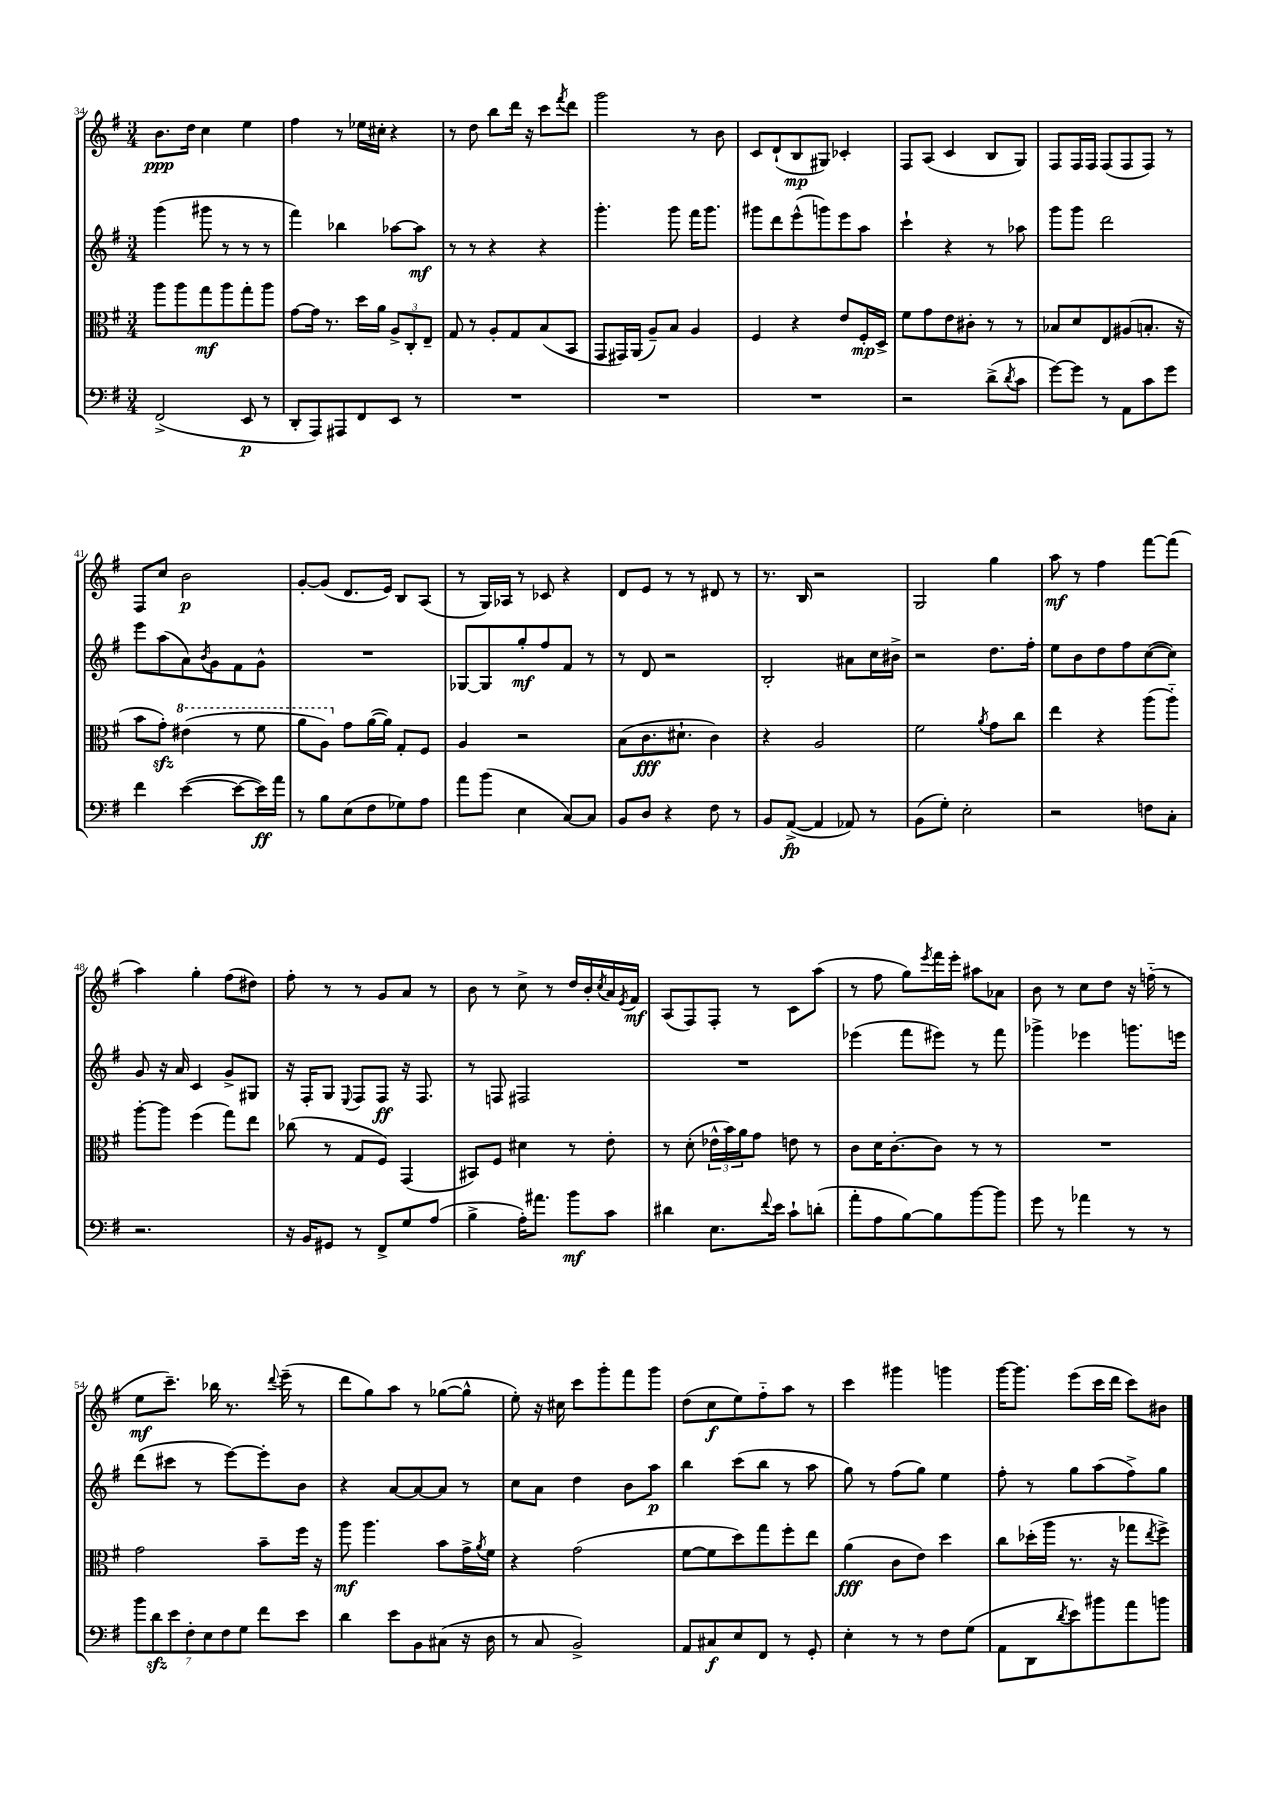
<<
\new StaffGroup <<
\new Staff = "s0" {
    \clef treble \key g \major \numericTimeSignature \time 3/4
    b'8.\ppp d''16 c''4 e''4 |
    fis''4 r8 ees''16 cis''16-. r4 |
    r8 d''8 b''8 d'''16 r16 c'''8 \acciaccatura { fis'''8 } d'''8 |
    g'''2 r8 b'8 |
    c'8 d'8-!( b8\mp gis8) ces'4-. |
    fis8 a8( c'4 b8 g8) |
    fis8 fis16 fis16 fis8( fis8 fis8) r8 |
    fis8 c''8 b'2\p |
    g'8~-. g'8( d'8. e'16) b8 a8( |
    r8 g16) aes16 r8 ces'8 r4 |
    d'8 e'8 r8 r8 dis'8 r8 |
    r8. b16 r2 |
    g2 g''4 |
    a''8\mf r8 fis''4 fis'''8~ fis'''8( |
    a''4) g''4-. fis''8( dis''8) |
    fis''8-. r8 r8 g'8 a'8 r8 |
    b'8 r8 c''8-> r8 d''16 b'16-. \acciaccatura { c''8 } a'16 \acciaccatura { e'8 } fis'16\mf |
    a8( fis8) fis8-. r8 c'8 a''8( |
    r8 fis''8 g''8) \acciaccatura { e'''8 } fis'''16 e'''16-. ais''8 aes'8 |
    b'8 r8 c''8 d''8 r16 f''16-_( r8 |
    e''8\mf c'''8.--) bes''16 r8. \appoggiatura { d'''8 } e'''16--( r8 |
    d'''8 g''8) a''8 r8 ges''8~( ges''8-^ |
    e''8-.) r16 cis''16 c'''8 g'''8-. fis'''8 g'''8 |
    d''8( c''8\f e''8) fis''8-_ a''8 r8 |
    c'''4 gis'''4 g'''4 |
    g'''16~ g'''8. e'''8( c'''16 d'''16 c'''8) bis'8 \bar "|." |
}
\new Staff = "s1" {
    \clef treble \key g \major \numericTimeSignature \time 3/4
    g'''4( gis'''8 r8 r8 r8 |
    fis'''4) bes''4 aes''8~ aes''8\mf |
    r8 r8 r4 r4 |
    g'''4.-. g'''8 fis'''16 g'''8. |
    gis'''8 d'''8 e'''8-^( g'''8) e'''8 a''8 |
    c'''4-! r4 r8 aes''8 |
    g'''8 g'''8 d'''2 |
    e'''8 a''8( a'8) \acciaccatura { b'8 } g'8 fis'8 g'8-^ |
    R2. |
    ges8~ ges8 g''8-.\mf fis''8 fis'8 r8 |
    r8 d'8 r2 |
    b2-. ais'8 c''16 bis'16-> |
    r2 d''8. fis''16-. |
    e''8 b'8 d''8 fis''8 c''8~( c''8) |
    g'8 r16 a'16 c'4 g'8-> gis8 |
    r16 fis16-. g8 \appoggiatura { e8 } fis8 fis8\ff r16 fis8. |
    r8 f8 fis2 |
    R2. |
    ees'''4( fis'''8 eis'''8) r8 fis'''8 |
    ges'''4-> ees'''4 g'''8. e'''16 |
    d'''8( cis'''8 r8 e'''8~) e'''8-. b'8 |
    r4 a'8~ a'8~ a'8 r8 |
    c''8 a'8 d''4 b'8 a''8\p |
    b''4 c'''8( b''8 r8 a''8 |
    g''8) r8 fis''8( g''8) e''4 |
    fis''8-. r8 g''8 a''8( fis''8->) g''8 \bar "|." |
}
\new Staff = "s2" {
    \clef alto \key g \major \numericTimeSignature \time 3/4
    a''8 a''8 g''8\mf a''8 g''8-. a''8 |
    g'8~ g'16 r8. d''16 a'16 \tuplet 3/2 { a8-> c8-. e8-- } |
    g8 r8 a8-. g8 b8( b,8 |
    g,8 gis,16) a,16( a8--) b8 a4 |
    fis4 r4 e'8 fis16-.\mp d16-> |
    fis'8 g'8 e'8 cis'8-. r8 r8 |
    bes8 d'8 e8 ais8( b8.-. r16 |
    b'8 g'8-.\sfz) \ottava #1 eis''4( r8 fis''8 |
    a''8 a'8) \ottava #0 g'8 a'16~( a'16) g8-. fis8 |
    a4 r2 |
    b8( c'8.\fff dis'8.-! c'4) |
    r4 a2 |
    fis'2 \acciaccatura { a'8 } g'8 c''8 |
    e''4 r4 a''8( a''8-_) |
    a''8~-. a''8 fis''4( g''8) e''8 |
    ces''8( r8 g8 fis8) g,4( |
    bis,8) fis8 dis'4 r8 e'8-. |
    r8 d'8-.( \tuplet 3/2 { ees'16-^ b'16) a'16 } g'8 e'8 r8 |
    c'8 d'16 c'8.~-. c'8 r8 r8 |
    R2. |
    g'2 b'8-- fis''16 r16 |
    a''8\mf a''4. b'8 g'16-> \acciaccatura { a'8 } fis'16 |
    r4 g'2( |
    fis'8~ fis'8 d''8) g''8 fis''8-. e''8 |
    a'4\fff( c'8 e'8) d''4 |
    c''8 des''16-.( a''16 r8. r16 ges''8 \acciaccatura { e''8 } fis''8->) \bar "|." |
}
\new Staff = "s3" {
    \clef bass \key g \major \numericTimeSignature \time 3/4
    fis,2->( e,8\p r8 |
    d,8-. a,,8) ais,,8 fis,8 e,8 r8 |
    R2. |
    R2. |
    R2. |
    r2 d'8->( \acciaccatura { d'8 } c'8 |
    g'8~) g'8 r8 a,8 c'8 g'8 |
    fis'4 e'4~( e'8~ e'16\ff) a'16 |
    r8 b8 e8( fis8 ges8) a8 |
    a'8 b'8( e4 c8~) c8 |
    b,8 d8 r4 fis8 r8 |
    b,8 a,8~->\fp( a,4 aes,8) r8 |
    b,8( g8-.) e2-. |
    r2 f8 c8-. |
    r2. |
    r16 b,16 gis,8 r8 fis,8-> g8 a8( |
    b4-> a16-.) ais'8. b'8\mf c'8 |
    dis'4 e8. \appoggiatura { fis'8 } e'16 c'8-! d'8-.( |
    a'8-. a8 b8~) b8 b'8~ b'8 |
    g'8 r8 aes'4 r8 r8 |
    \tuplet 7/4 { b'8 d'8\sfz e'8 fis8-. e8 fis8 g8 } fis'8 e'8 |
    d'4 e'8 b,8 cis8( r16 d16 |
    r8 c8 b,2->) |
    a,8 cis8\f e8 fis,8 r8 g,8-. |
    e4-. r8 r8 fis8 g8( |
    a,8 d,8 \acciaccatura { d'8 } e'8) bis'8 a'8 b'8 \bar "|." |
}
>>
>>
\layout { \context { \Score currentBarNumber = #34 } }
